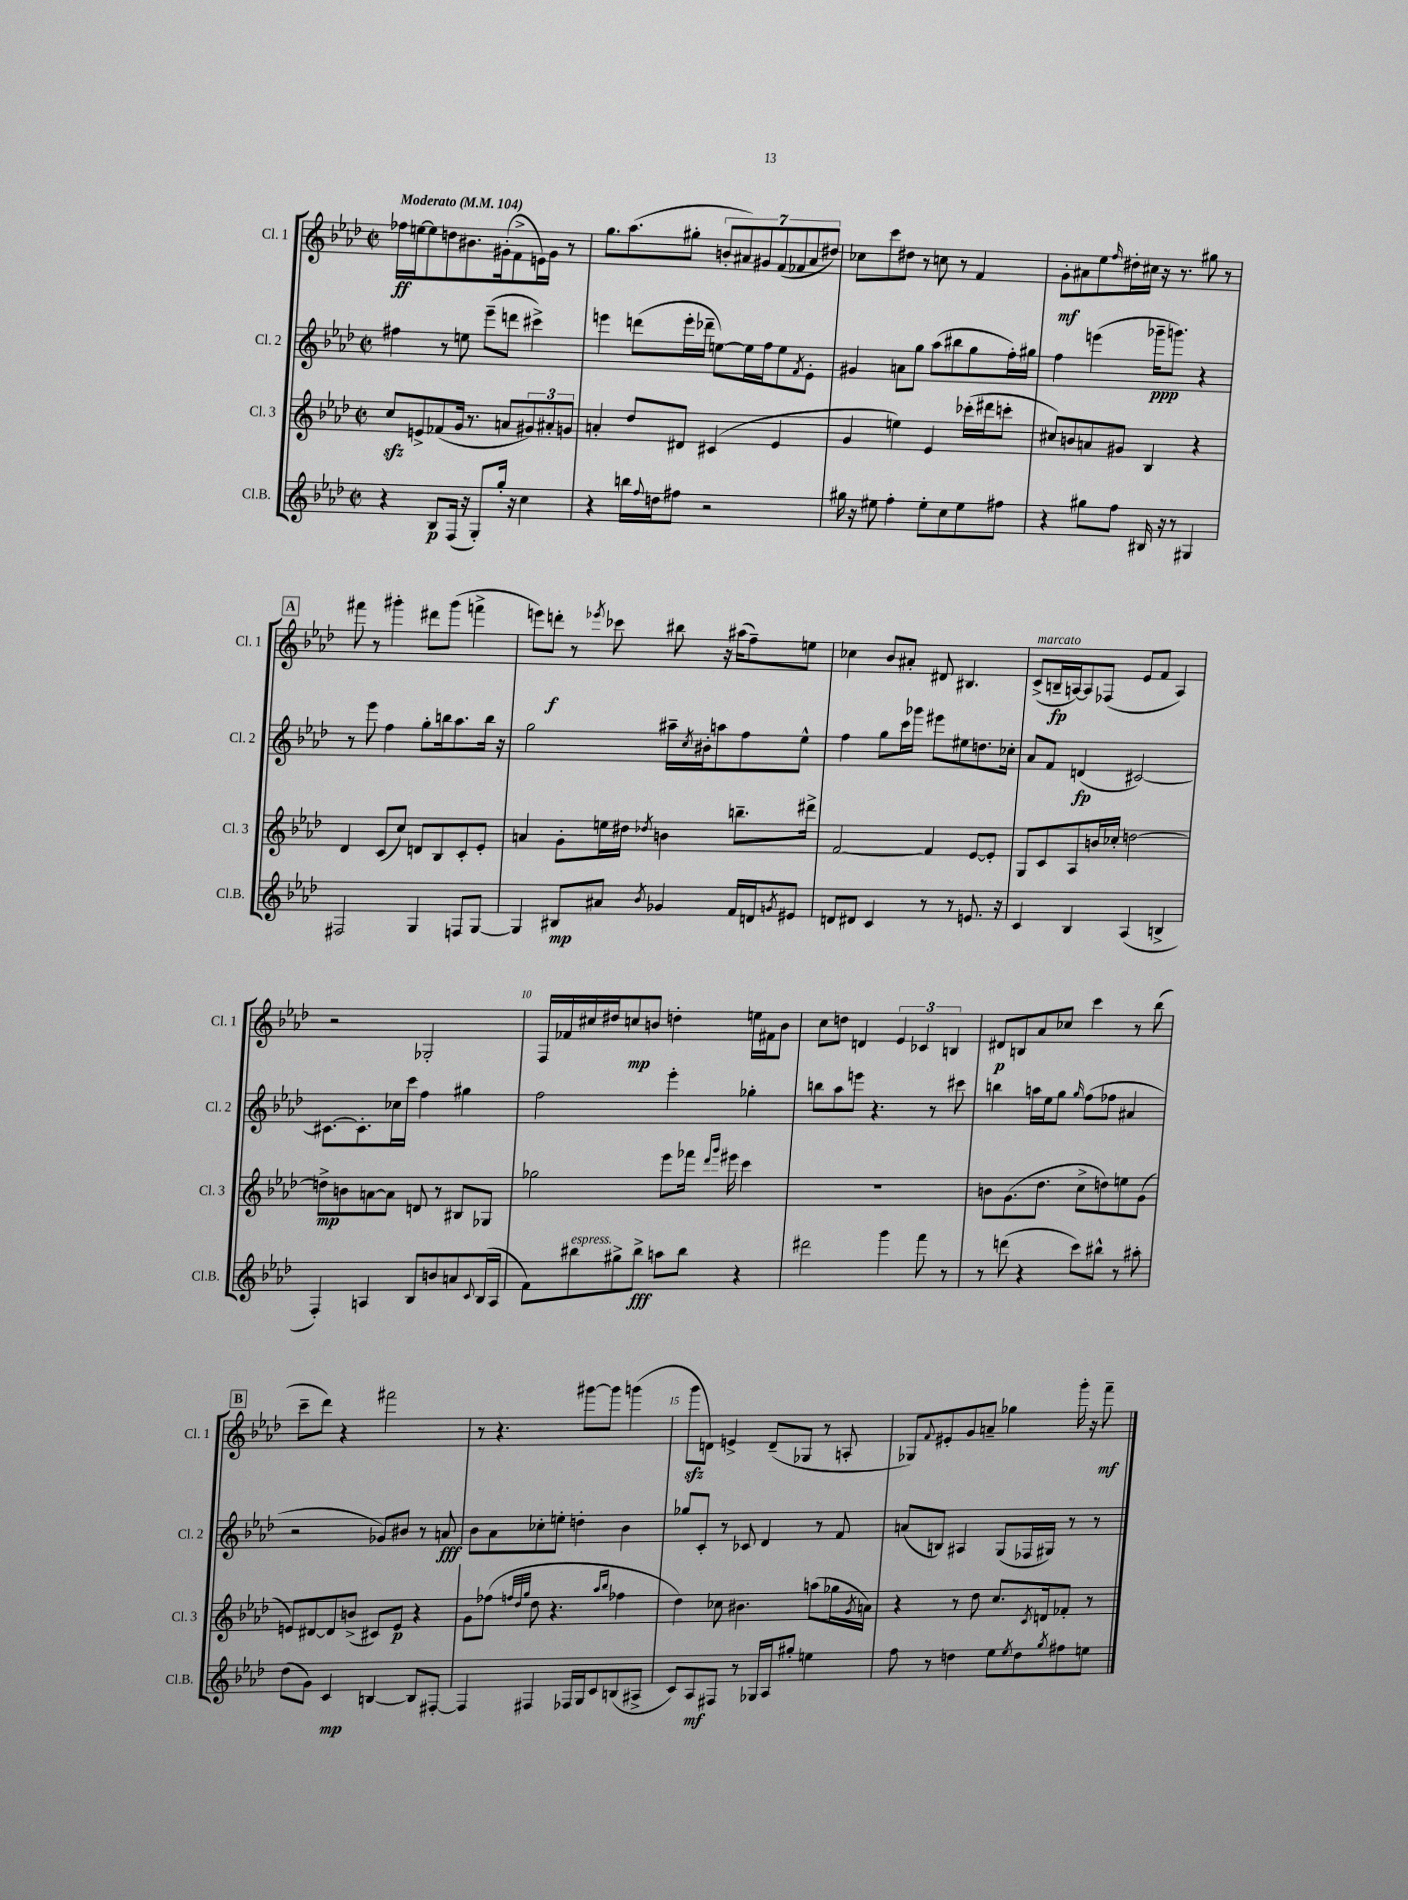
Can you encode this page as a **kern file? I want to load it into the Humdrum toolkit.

**kern	**kern	**kern	**kern
*staff4	*staff3	*staff2	*staff1
*clefG2	*clefG2	*clefG2	*clefG2
*k[b-e-a-d-]	*k[b-e-a-d-]	*k[b-e-a-d-]	*k[b-e-a-d-]
*M2/2	*M2/2	*M2/2	*M2/2
*met(c|)	*met(c|)	*met(c|)	*met(c|)
*MM104	*MM104	*MM104	*MM104
4r	8cc	4ff#	16ff-
.	.	.	[16ee
.	8e^	.	8ee]
8B-	(8f-	8r	8dd
(16F	16g	8ee	8.b#
16r	8.r	.	.
8G')	.	(8eee-~	.
.	.	.	(16g#'
16gg'	8a	8ddd	8f^
16r	.	.	.
4cc	12g#)	4ccc#^)	16e)
.	.	.	16g#
.	12a#'	.	.
.	.	.	8r
.	12g	.	.
=	=	=	=
4r	4a'	4eee	8.gg
.	.	.	(8.aa-
16bb	8dd-	(8ddd	.
8qqff	.	.	.
16dd	.	.	.
8ff#	8d#	16eee'	8gg#'
.	.	16ddd-~	.
2r	(4c#	[8ee)	14b'
.	.	.	14a#)
.	.	16ee]	.
.	.	.	14g#
.	.	16ff	.
.	.	.	(14f
.	4e-	8ee	.
.	.	.	14f-
.	.	.	14a#
.	.	8qf	.
.	.	8e-'	.
.	.	.	14dd#)
=	=	=	=
16gg#	4g	4g#	8cc-
16r	.	.	.
8ee#	.	.	8ccc
4ff'	4ee)	8a	8dd#
.	.	8gg	8r
8ee#'	4e-	(8aa-	8cc
8cc	.	8bb#	8r
8ee#	(16ccc-'	8gg	4f
.	16ddd#	.	.
8ff#	8ccc'	16ff')	.
.	.	16gg#	.
=	=	=	=
4r	8cc#)	4ff	8g'
.	8b	.	8a#
8gg#	8a	(4eee	8ee-
.	.	.	16qqff
8ff	8g#	.	16dd#'
.	.	.	16cc#
16B#	4B-	16ggg-~	16r
16r	.	8.ggg)	8.r
8r	.	.	.
4G#	4r	4r	8gg#
.	.	.	8r
=	=	=	=
2F#	4d-	8r	8fff#
.	.	8eee-	8r
.	(8c	4ff	4ggg#'
.	8cc)	.	.
4G	8d	8gg'	8ddd#
.	8B-	16bb	(8ggg#
.	.	8.aa-	.
8F	8c'	.	4fff^
[8G	8e-'	16bb	.
.	.	16r	.
=	=	=	=
4G]	4a	2gg	8eee)
.	.	.	8ddd'
8B#	8g'	.	8r
.	.	.	8qeee-
8a#	16ee	.	8ccc-
.	16dd#	.	.
8qb-	8qdd-	.	.
4g-	4b	16aa#~	8bb#
.	.	8qcc	.
.	.	16b#'	.
.	.	8aa	16r
.	.	.	(16aa#
16f	8.bb~	8ff	8ff~)
16d	.	.	.
8qg	.	.	.
8e#	.	8ee-^^	8ee
.	16ddd#^	.	.
=	=	=	=
8d	[2f	4ff	4cc-
8d#	.	.	.
4c	.	8gg	8b-
.	.	16ccc	8a#'
.	.	16ggg-	.
8r	4f]	8eee#	8d#
8r	.	8ee#	4.B#
8.e	[8e-	8.dd	.
.	8e-']	.	.
16r	.	16cc-'	.
=	=	=	=
4c	8G	8a-	(8c^
.	8c	8f	16B~
.	.	.	[16A)
4B-	8A-	(4d	8A]
.	16b	.	(8F-
.	16cc-'	.	.
(4A-	[2dd	[2c#)	8e-
.	.	.	8f
4B^	.	.	4A)
=	=	=	=
4F')	8dd^]	8.c#_	2r
.	8b	.	.
.	.	8.c#']	.
4A	[8a	.	.
.	8a]	16cc-	.
.	.	16ccc	.
8B-	8d	4ff	2G-'
8b	8r	.	.
8a	8B#	4gg#	.
8qqc	.	.	.
(16B-	8G-	.	.
16A	.	.	.
=	=	=	=
8f)	2gg-	2ff	16F
.	.	.	16f-
8bb#	.	.	16cc#
.	.	.	16dd#
8gg#^	.	.	8cc
8bb#^	.	.	8b
8aa	8eee-	4eee-'	4dd'
8bb#	16fff-	.	.
.	16qqddd-	.	.
.	16qqggg	.	.
.	16eee#	.	.
4r	4ccc	4gg-'	16ee
.	.	.	16f#
.	.	.	8b
=	=	=	=
2ddd#	1r	8bb	8cc
.	.	8aa-	8dd
.	.	8eee	4d
.	.	4.r	.
4ggg	.	.	6e-
.	.	.	6c-
8fff	.	8r	.
.	.	.	6B
8r	.	8ccc#	.
=	=	=	=
8r	8b	4bb	8d#
(8ddd	(8.g	.	8B
4r	.	16aa	8a-
.	8.dd-	16ee-	.
.	.	8gg	8cc-
.	.	16qqgg	.
8ccc)	8cc^	(8ff	4ccc
8bb#^^	8dd)	8ff-	.
8r	8ee	4a#	8r
8aa#'	(8g	.	(8bb-
=	=	=	=
(8dd-	8e)	2r	8ccc~
8g)	[8d#	.	8ddd-)
4c	8d#]	.	4r
.	(8b^	.	.
[4B	8c#)	8g-)	2fff#
.	8e	8b#	.
8B]	4r	8r	.
[8F#'	.	8a	.
=	=	=	=
4F#]	8g	8b-	8r
.	(8ff-	8a-	4.r
.	32qqff	.	.
.	32qqdd-	.	.
.	32qqgg	.	.
4F#	8dd-	8cc-'	.
.	4.r	8ee'	.
16F-	.	4dd'	[8ggg#
16G	.	.	.
8c	.	.	8ggg#]
.	16qqaa-	.	.
.	16qqbb-	.	.
(8B	4ff-	4b-	(4ggg
8A#^	.	.	.
=	=	=	=
8c)	4dd-)	8gg-	8ggg
8A-	.	8c'	8d)
8F#	8cc-	8r	4e^
8r	4.b#	8c-	.
16G-	.	4d-	(8d~
16A-	.	.	.
8gg#'	.	.	8G-
4ee	(8aa	8r	8r
.	16gg-	8f	8A'
.	8qg	.	.
.	16a)	.	.
=	=	=	=
8ff	4r	(8a	8G-)
.	.	.	8qqf
8r	.	8B)	8e#'
4dd	8r	4A#	8g
.	8dd-	.	8a~
8ee-	8.cc	(8G	4gg-
8qee-	.	.	.
8dd	.	16F-	.
.	8qc	.	.
.	16d	16G#)	.
8qgg	.	.	.
8ff#	8f-'	8r	16ggg'
.	.	.	16r
8ee	8r	8r	8fff~
==	==	==	==
*-	*-	*-	*-
